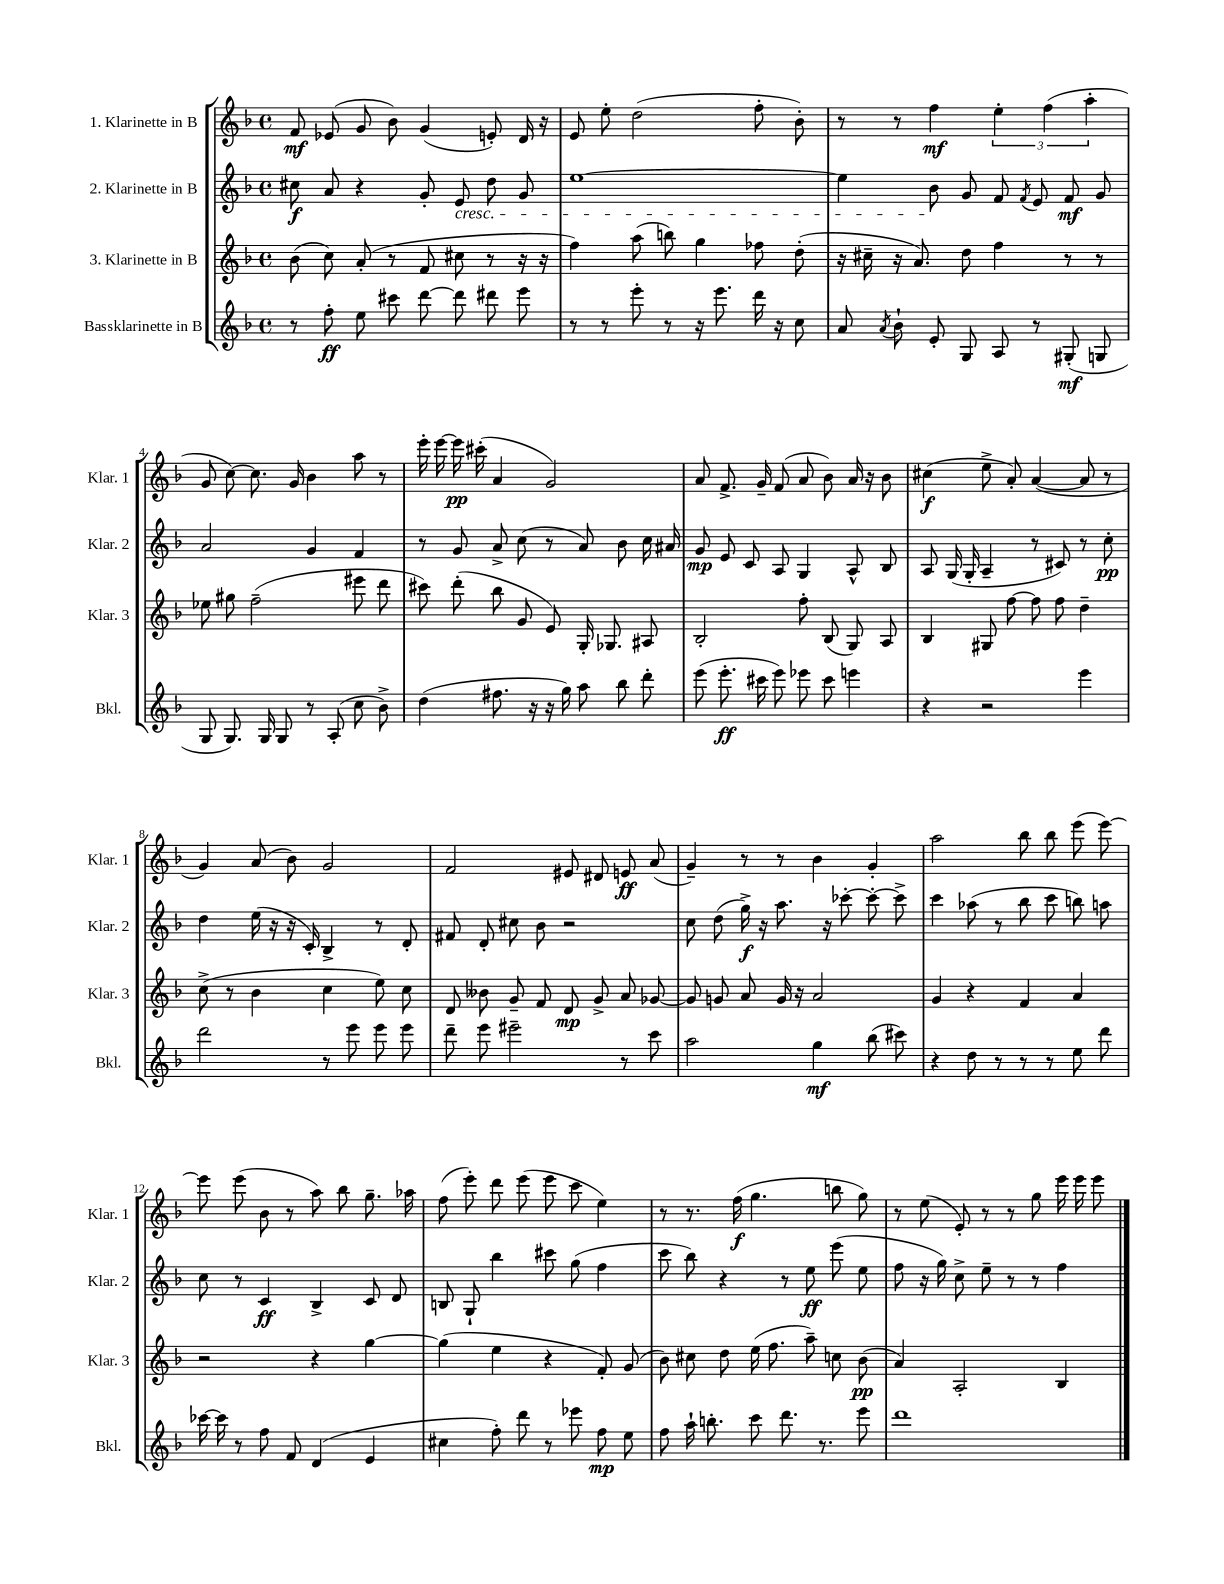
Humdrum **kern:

**kern	**kern	**kern	**kern
*staff4	*staff3	*staff2	*staff1
*clefG2	*clefG2	*clefG2	*clefG2
*k[b-]	*k[b-]	*k[b-]	*k[b-]
*M4/4	*M4/4	*M4/4	*M4/4
*met(c)	*met(c)	*met(c)	*met(c)
8r	(8b-\	8cc#\	8f/
8ff'\	8cc\)	8a/	(8e-/
8ee\	(8a'/	4r	8g/
8ccc#\	8r	.	8b-\)
[8ddd\	8f/	8g'/	(4g/
8ddd\]	8cc#\	8e/	.
8ddd#\	8r	8dd\	8e'/)
8eee\	16r	8g/	16d/
.	16r	.	16r
=	=	=	=
8r	4ff\)	[1ee	8e/
8r	.	.	8ee'\
8eee'\	(8aa\	.	(2dd\
8r	8bb\)	.	.
16r	4gg\	.	.
8.eee\	.	.	.
16ddd\	8ff-\	.	8ff'\
16r	.	.	.
8cc\	(8dd'\	.	8b-'\)
=	=	=	=
8a/	16r	4ee\]	8r
.	16cc#~\	.	.
8qa/	.	.	.
8b-`\	16r	.	8r
.	8.a/)	.	.
8e'/	.	8b-\	4ff\
8G/	8dd\	8g/	.
8A/	4ff\	8f/	6ee'\
.	.	8qf/	.
8r	.	8e/	.
.	.	.	(6ff\
(8G#'/	8r	8f/	.
.	.	.	6aa'\
8G/	8r	8g/	.
=	=	=	=
8G/	8ee-\	2a/	8g/
8.G/)	8gg#\	.	[8cc\)
.	(2ff~\	.	8.cc\]
16G/	.	.	.
8G/	.	.	.
.	.	.	16g/
8r	.	4g/	4b-\
(8A'/	.	.	.
8cc\	8eee#\	4f/	8aa\
8b-^\)	8ddd\	.	8r
=	=	=	=
(4dd\	8ccc#\)	8r	16eee'\
.	.	.	[16eee\
.	(8ddd'\	8g/	16eee\]
.	.	.	(16ccc#'\
8.ff#\	8bb-\	8a^/	4a/
.	8g/	(8cc\	.
16r	.	.	.
16r	8e/)	8r	2g/)
16gg\)	.	.	.
8aa\	16G'/	8a/)	.
.	8.G-/	.	.
8bb-\	.	8b-\	.
8ddd'\	8A#/	16cc\	.
.	.	16a#/	.
=	=	=	=
(8eee\	2B-'/	8g/	8a/
8.eee'\	.	8e/	8.f^/
.	.	8c/	.
16ccc#\	.	.	16g~/
8eee\)	.	8A/	(8f/
8eee-\	8ff'\	4G/	8a/
8ccc#\	(8B-/	.	8b-\)
4eee\	8G/)	8A^^/	16a/
.	.	.	16r
.	8A/	8B-/	8b-\
=	=	=	=
4r	4B-/	8A/	(4cc#\
.	.	(16G/	.
.	.	16G'/	.
2r	8G#/	4A~/	8ee^\
.	[8ff\	.	8a'/)
.	8ff\]	8r	([4a/
.	8ff\	8c#/)	.
4eee\	4dd~\	8r	8a/]
.	.	8cc'\	8r
=	=	=	=
2ddd\	(8cc^\	4dd\	4g/)
.	8r	.	.
.	4b-\	(16ee\	(8a/
.	.	16r	.
.	.	16r	8b-\)
.	.	16c'/)	.
8r	4cc\	4B-^/	2g/
8eee\	.	.	.
8eee\	8ee\)	8r	.
8eee\	8cc\	8d'/	.
=	=	=	=
8ddd~\	8d/	8f#/	2f/
8eee\	8b--\	8d'/	.
2eee#~\	8g~/	8cc#\	.
.	8f/	8b-\	.
.	8d/	2r	8e#/
.	8g^/	.	8d#/
8r	8a/	.	8e/
8ccc\	[8g-/	.	(8a/
=	=	=	=
2aa\	8g-/]	8cc\	4g~/)
.	8g/	(8dd\	.
.	8a/	16gg^\)	8r
.	.	16r	.
.	16g/	8.aa\	8r
.	16r	.	.
4gg\	2a/	.	4b-\
.	.	16r	.
.	.	[8ccc-'\	.
(8bb-\	.	8ccc-'\_	4g'/
8ccc#\)	.	8ccc-^\]	.
=	=	=	=
4r	4g/	4ccc\	2aa\
8dd\	4r	(8aa-\	.
8r	.	8r	.
8r	4f/	8bb-\	8bb-\
8r	.	8ccc\	8bb-\
8ee\	4a/	8bb\)	(8eee\
8ddd\	.	8aa\	[8eee\)
=	=	=	=
[16ccc-\	2r	8cc\	8eee\]
16ccc-\]	.	.	.
8r	.	8r	(8eee\
8ff\	.	4c/	8b-\
8f/	.	.	8r
(4d/	4r	4B-^/	8aa\)
.	.	.	8bb-\
4e/	[4gg\	8c/	8.gg~\
.	.	8d/	.
.	.	.	16aa-\
=	=	=	=
4cc#\	(4gg\]	8B/	(8ff\
.	.	8G`/	8eee'\)
8ff'\)	4ee\	4bb-\	8ddd\
8ddd\	.	.	(8eee\
8r	4r	8ccc#\	8eee\
8eee-\	.	(8gg\	8ccc\
8ff\	8f'/)	4ff\	4ee\)
8ee\	(8g/	.	.
=	=	=	=
8ff\	8b-\)	8ccc\	8r
16aa`\	8cc#\	8bb-\)	8.r
8.bb'\	.	.	.
.	8dd\	4r	.
.	.	.	(16ff\
8ccc\	(16ee\	.	4.gg\
.	8.ff\	.	.
8.ddd\	.	8r	.
.	8aa~\)	8ee\	.
8.r	.	.	.
.	8cc\	(8eee\	8bb\
8eee\	(8b-\	8ee\	8gg\)
=	=	=	=
1ddd	4a/)	8ff\	8r
.	.	16r	(8ee\
.	.	16gg\)	.
.	2A'/	8cc^\	8e'/)
.	.	8ee~\	8r
.	.	8r	8r
.	.	8r	8gg\
.	4B-/	4ff\	16eee\
.	.	.	16eee\
.	.	.	8eee\
==	==	==	==
*-	*-	*-	*-
